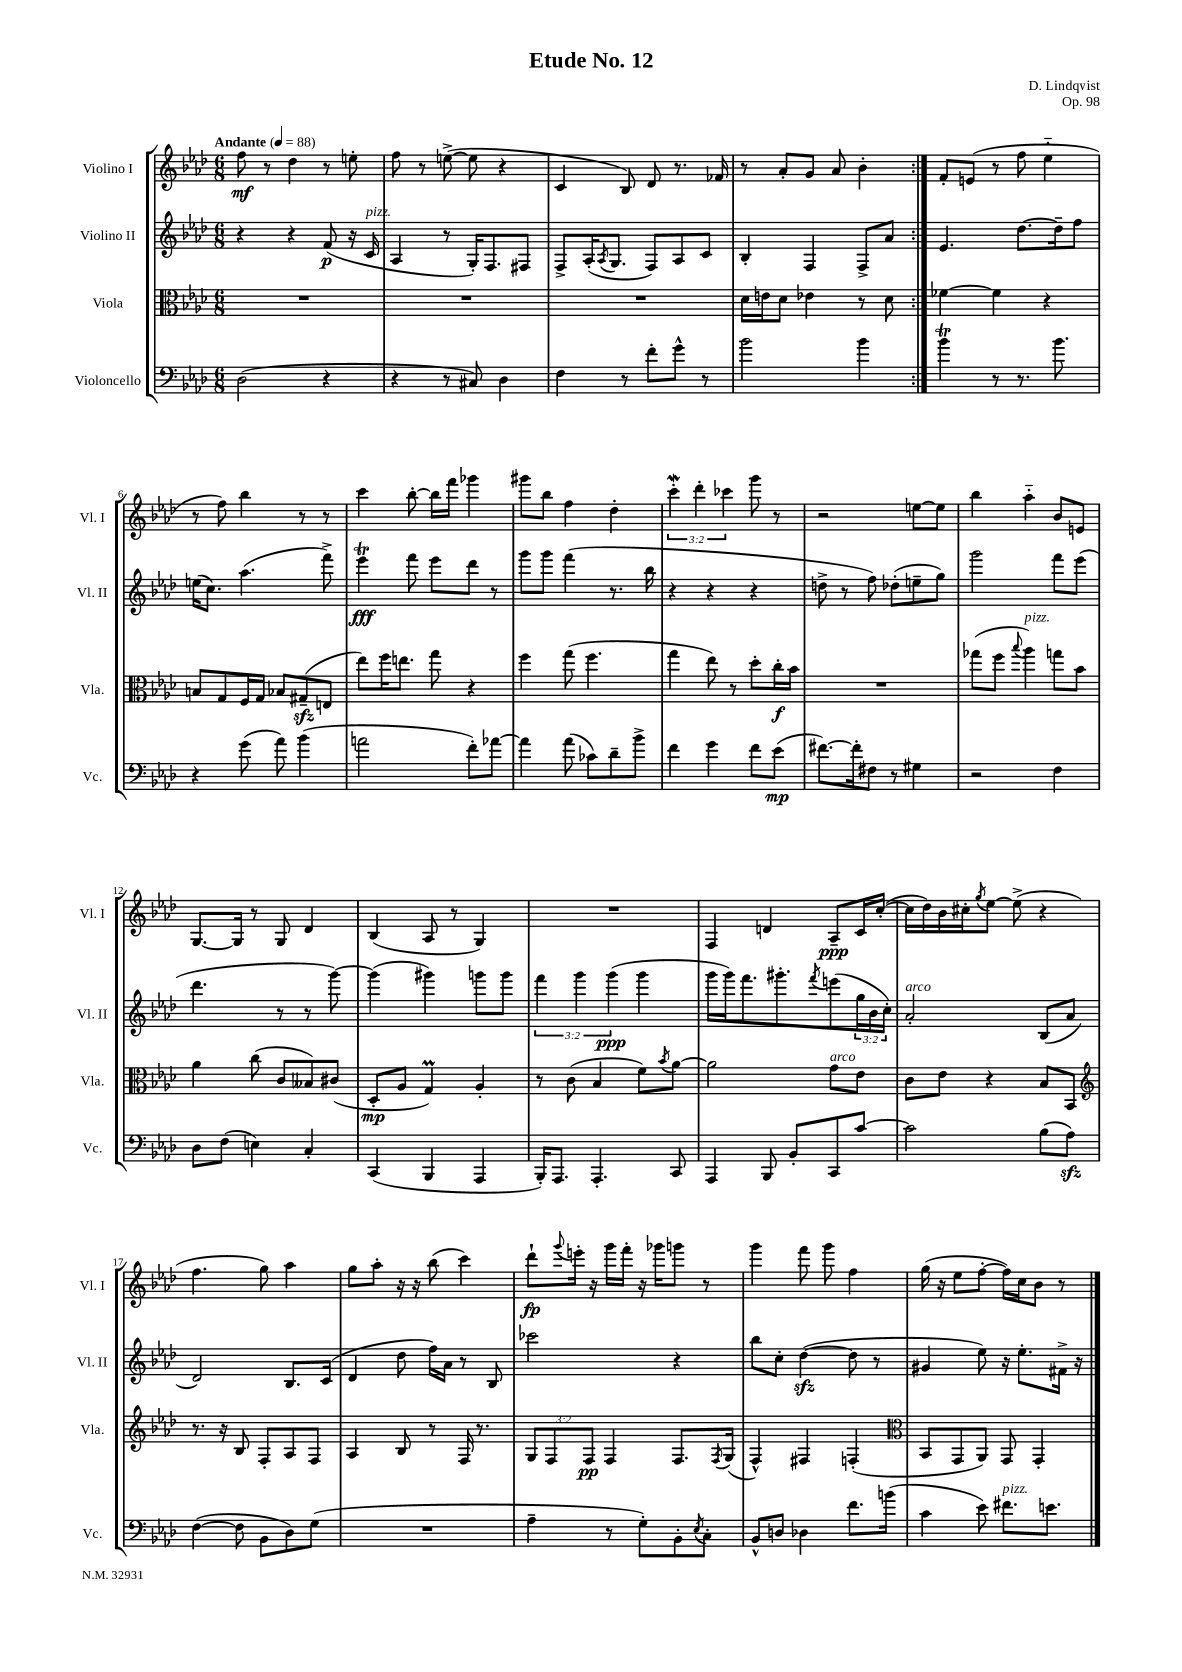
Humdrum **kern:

**kern	**dynam	**kern	**dynam	**kern	**dynam	**kern	**dynam
*part4	*part4	*part3	*part3	*part2	*part2	*part1	*part1
*staff4	*staff4	*staff3	*staff3	*staff2	*staff2	*staff1	*staff1
*I"Violoncello	*	*I"Viola	*	*I"Violino II	*	*I"Violino I	*
*I'Vc.	*	*I'Vla.	*	*I'Vl. II	*	*I'Vl. I	*
*clefF4	*	*clefC3	*	*clefG2	*	*clefG2	*
*k[b-e-a-d-]	*	*k[b-e-a-d-]	*	*k[b-e-a-d-]	*	*k[b-e-a-d-]	*
*M6/8	*	*M6/8	*	*M6/8	*	*M6/8	*
*MM88	*	*MM88	*	*MM88	*	*MM88	*
=1	=1	=1	=1	=1	=1	=1	=1
!	!	!	!	!	!	!LO:TX:a:B:t=Andante	!
(2D-\	.	2.r	.	4r	.	8ff\	mf
.	.	.	.	.	.	8r	.
.	.	.	.	4r	.	4dd-\	.
4r	.	.	.	(8f/	p	8r	.
.	.	.	.	16r	.	8een'\	.
!	!	!	!	!LO:TX:a:i:t=pizz.	!	!	!
.	.	.	.	16c/	.	.	.
=2	=2	=2	=2	=2	=2	=2	=2
4r	.	2.r	.	4A-/	.	8ff\	.
.	.	.	.	.	.	8r	.
8r	.	.	.	8r	.	([8een^\	.
8C#X/)	.	.	.	16G'/KL)	.	8ee\]	.
.	.	.	.	8.F/	.	.	.
4D-\	.	.	.	.	.	4r	.
.	.	.	.	8F#X/J	.	.	.
=3	=3	=3	=3	=3	=3	=3	=3
4F\	.	2.r	.	8F^/L	.	4c/	.
.	.	.	.	(16A-'/K	.	.	.
.	.	.	.	8qA-/	.	.	.
.	.	.	.	8.G/J	.	.	.
8r	.	.	.	.	.	8B-/)	.
8f'\L	.	.	.	8F/L)	.	8d-/	.
8g^^\J	.	.	.	8A-/	.	8.r	.
8r	.	.	.	8c/J	.	.	.
.	.	.	.	.	.	16f-X/	.
=4	=4	=4	=4	=4	=4	=4	=4
2b-\	.	16d-\LL	.	4B-'/	.	8r	.
.	.	16en\J	.	.	.	.	.
.	.	8d-\J	.	.	.	8a-'/L	.
.	.	4e-X\	.	4F/	.	8g/J	.
.	.	.	.	.	.	8a-/	.
4b-\	.	8r	.	8F^/L	.	4b-'\	.
.	.	8d-\	.	8a-/J	.	.	.
=5:|!	=5:|!	=5:|!	=5:|!	=5:|!	=5:|!	=5:|!	=5:|!
4b-T\	.	[4f-X\	.	4.e-/	.	8f'/L	.
.	.	.	.	.	.	(8en/J	.
8r	.	4f-\]	.	.	.	8r	.
8.r	.	.	.	[8.dd-\L	.	8ff\	.
.	.	4r	.	.	.	4ee-\	.
8.b-\	.	.	.	16dd-~\k]	.	.	.
.	.	.	.	8ff\J	.	.	.
!!LO:LB:g=z
=6	=6	=6	=6	=6	=6	=6	=6
4r	.	8Bn/L	.	(16een\KL	.	8r	.
.	.	.	.	8.cc\J)	.	.	.
.	.	8G/	.	.	.	8ff\)	.
(8g\	.	16F/L	.	(4.aa-\	.	4bb-\	.
.	.	16G/JJ	.	.	.	.	.
8a-\)	.	8B-X/L	.	.	.	.	.
(4b-\	.	(8G#Xzz~/	.	.	.	8r	.
.	.	8En/J	.	8fff^\)	.	8r	.
=7	=7	=7	=7	=7	=7	=7	=7
2an\	.	8ee-\L)	.	4eee-T\	fff	4ccc\	.
.	.	16ff\K	.	.	.	.	.
.	.	8.een\J	.	.	.	.	.
.	.	.	.	8fff\	.	[8bb-'\	.
.	.	8gg\	.	8eee-\L	.	16bb-\LL]	.
.	.	.	.	.	.	16fff\JJ	.
8f'\L)	.	4r	.	8ddd-\J	.	4ggg-X\	.
[8a-X\J	.	.	.	8r	.	.	.
=8	=8	=8	=8	=8	=8	=8	=8
4a-\]	.	4ff\	.	8ggg\L	.	8ggg#X\L	.
.	.	.	.	8ggg\J	.	8bb-\J	.
(8a-\	.	(8gg\	.	(4fff\	.	4ff\	.
8c-X\L)	.	4.ff\	.	.	.	.	.
8d-~\	.	.	.	8.r	.	4dd-'\	.
8b-^\J	.	.	.	.	.	.	.
.	.	.	.	16bb-\	.	.	.
=9	=9	=9	=9	=9	=9	=9	=9
4f\	.	4gg\	.	4r	.	6cccW'\	.
.	.	.	.	.	.	6ddd-'\	.
4g\	.	8ee-\)	.	4r	.	.	.
.	.	.	.	.	.	6ccc-X\	.
.	.	8r	.	.	.	.	.
8f\L	.	8dd-'\L	.	4r	.	8ggg\	.
(8e-\J	mp	16cc'\L	f	.	.	8r	.
.	.	16b-\JJ	.	.	.	.	.
=10	=10	=10	=10	=10	=10	=10	=10
[8.f#X\L)	.	2.r	.	8ddn^\	.	2r	.
.	.	.	.	8r	.	.	.
16f#'\k]	.	.	.	.	.	.	.
8F#X\J	.	.	.	8ff\)	.	.	.
8r	.	.	.	(8dd-X'\L	.	.	.
4G#X\	.	.	.	8een~\	.	[8een\L	.
.	.	.	.	8gg\J)	.	8ee\J]	.
=11	=11	=11	=11	=11	=11	=11	=11
2r	.	(8gg-X\L	.	2ggg\	.	4bb-\	.
.	.	8ff\J	.	.	.	.	.
.	.	8qqbb-/	.	.	.	.	.
!	!	!LO:TX:a:i:t=pizz.	!	!	!	!	!
.	.	4aa-\)	.	.	.	4aa-\	.
4F\	.	8ggn\L	.	8fff\L	.	8b-/L	.
.	.	8b-\J	.	(8eee-\J	.	8en/J	.
!!LO:LB:g=z
=12	=12	=12	=12	=12	=12	=12	=12
8D-\L	.	4a-\	.	4.ddd-\	.	[8.G/L	.
(8F\J	.	.	.	.	.	.	.
.	.	.	.	.	.	16G/Jk]	.
4En\)	.	(8cc\	.	.	.	8r	.
.	.	8c/L	.	8r	.	8G/	.
4C'/	.	8B--X/)	.	8r	.	4d-/	.
.	.	(8c#X/J	.	[8ggg\)	.	.	.
=13	=13	=13	=13	=13	=13	=13	=13
(4CC/	.	8D-'/L	mp	(4ggg\]	.	(4B-/	.
.	.	8A-/J	.	.	.	.	.
4BBB-/	.	4Gm/)	.	4ggg#X\)	.	8A-/	.
.	.	.	.	.	.	8r	.
4AAA-/	.	4A-'/	.	8gggn\L	.	4G/)	.
.	.	.	.	8ggg\J	.	.	.
=14	=14	=14	=14	=14	=14	=14	=14
16BBB-'/KL)	.	8r	.	6fff\	.	2.r	.
8.AAA-/J	.	.	.	.	.	.	.
.	.	(8c\	.	.	.	.	.
.	.	.	.	6ggg\	.	.	.
4.AAA-'/	.	4B-/	.	.	.	.	.
.	.	.	.	(6ggg\	ppp	.	.
.	.	8f\L)	.	4ggg\	.	.	.
.	.	8qb-/	.	.	.	.	.
8CC/	.	[8a-\J	.	.	.	.	.
=15	=15	=15	=15	=15	=15	=15	=15
4AAA-/	.	2a-\]	.	16ggg\LL	.	4F/	.
.	.	.	.	16ggg\J)	.	.	.
.	.	.	.	8.fff\	.	.	.
8BBB-/	.	.	.	.	.	4dn/	.
.	.	.	.	8.ggg#X'\	.	.	.
8BB-'/L	.	.	.	.	.	.	.
.	.	.	.	8qfff/	.	.	.
!	!	!LO:TX:a:i:t=arco	!	!	!	!	!
8CC/	.	8g\L	.	(8eeen\	.	8A-~/L	ppp
[8c/J	.	8e-\J	.	24gg\L	.	16c/L	.
.	.	.	.	24b-\	.	.	.
.	.	.	.	.	.	([16cc'/JJ	.
.	.	.	.	24cc'\JJ)	.	.	.
=16	=16	=16	=16	=16	=16	=16	=16
!	!	!	!	!LO:TX:a:i:t=arco	!	!	!
2c\]	.	8c\L	.	2a-'/	.	16cc\LL]	.
.	.	.	.	.	.	16dd-\)	.
.	.	8e-\J	.	.	.	16b-\	.
.	.	.	.	.	.	16cc#X'\J	.
.	.	.	.	.	.	8qgg/	.
.	.	4r	.	.	.	[8ee-\J	.
.	.	.	.	.	.	(8ee-^\]	.
(8B-\L	.	8B-/L	.	(8B-/L	.	4r	.
8A-zz\J)	.	8BB-/J	.	8a-/J	.	.	.
!!LO:LB:g=z
=17	=17	=17	=17	=17	=17	=17	=17
*	*	*clefG2	*	*	*	*	*
([4F\	.	8.r	.	2d-/)	.	4.ff\	.
.	.	16r	.	.	.	.	.
8F\]	.	8B-/	.	.	.	.	.
8BB-\L	.	8F'/L	.	.	.	8gg\)	.
8D-\)	.	8A-/	.	8.B-/L	.	4aa-\	.
(8G\J	.	8F/J	.	.	.	.	.
.	.	.	.	(16c/Jk	.	.	.
=18	=18	=18	=18	=18	=18	=18	=18
2.r	.	4A-/	.	4d-/	.	8gg\L	.
.	.	.	.	.	.	8aa-'\J	.
.	.	8B-/	.	8dd-\	.	16r	.
.	.	.	.	.	.	16r	.
.	.	8r	.	16ff\LL)	.	(8bb-\	.
.	.	.	.	16a-\JJ	.	.	.
.	.	16F/	.	8r	.	4ccc\)	.
.	.	8.r	.	.	.	.	.
.	.	.	.	8B-/	.	.	.
=19	=19	=19	=19	=19	=19	=19	=19
4A-~\	.	12G/L	.	2ccc-X\	.	8ddd-`\L	fp
.	.	12F/	.	.	.	.	.
.	.	.	.	.	.	8qqggg/	.
.	.	.	.	.	.	16eeen'\Jk	.
.	.	12F/J	pp	.	.	.	.
.	.	.	.	.	.	16r	.
8r	.	4F/	.	.	.	16ggg\LL	.
.	.	.	.	.	.	16fff'\JJ	.
8G'\L)	.	.	.	.	.	16r	.
.	.	.	.	.	.	16ggg-X\KL	.
8BB-'\	.	8.F/L	.	4r	.	8gggn\J	.
8qE-/	.	.	.	.	.	.	.
8C'\J	.	.	.	.	.	8r	.
.	.	8qF/	.	.	.	.	.
.	.	(16G/Jk	.	.	.	.	.
=20	=20	=20	=20	=20	=20	=20	=20
8BB-^^/L	.	4F^^/)	.	8bb-\L	.	4ggg\	.
8Dn/J	.	.	.	8cc'\J	.	.	.
4D-X\	.	4F#X/	.	([4dd-zz\	.	8fff\	.
.	.	.	.	.	.	8ggg\	.
8.f\L	.	(4Fn'/	.	8dd-\]	.	4ff\	.
.	.	.	.	8r	.	.	.
(16bn\Jk	.	.	.	.	.	.	.
=21	=21	=21	=21	=21	=21	=21	=21
*	*	*clefC3	*	*	*	*	*
4c\	.	8BB-/L	.	4g#X/	.	(16gg\	.
.	.	.	.	.	.	16r	.
.	.	8GG/	.	.	.	8ee-\L	.
8e-\)	.	8AA-/J)	.	8ee-\)	.	[8ff'\J	.
!LO:TX:a:i:t=pizz.	!	!	!	!	!	!	!
8.f#X\L	.	8GG/	.	16r	.	16ff\LL])	.
.	.	.	.	8.ee-'\L	.	16cc\J	.
.	.	4GG'/	.	.	.	8b-\J	.
8.en\J	.	.	.	.	.	.	.
.	.	.	.	16f#X^\Jk	.	8r	.
.	.	.	.	16r	.	.	.
==	==	==	==	==	==	==	==
*-	*-	*-	*-	*-	*-	*-	*-
